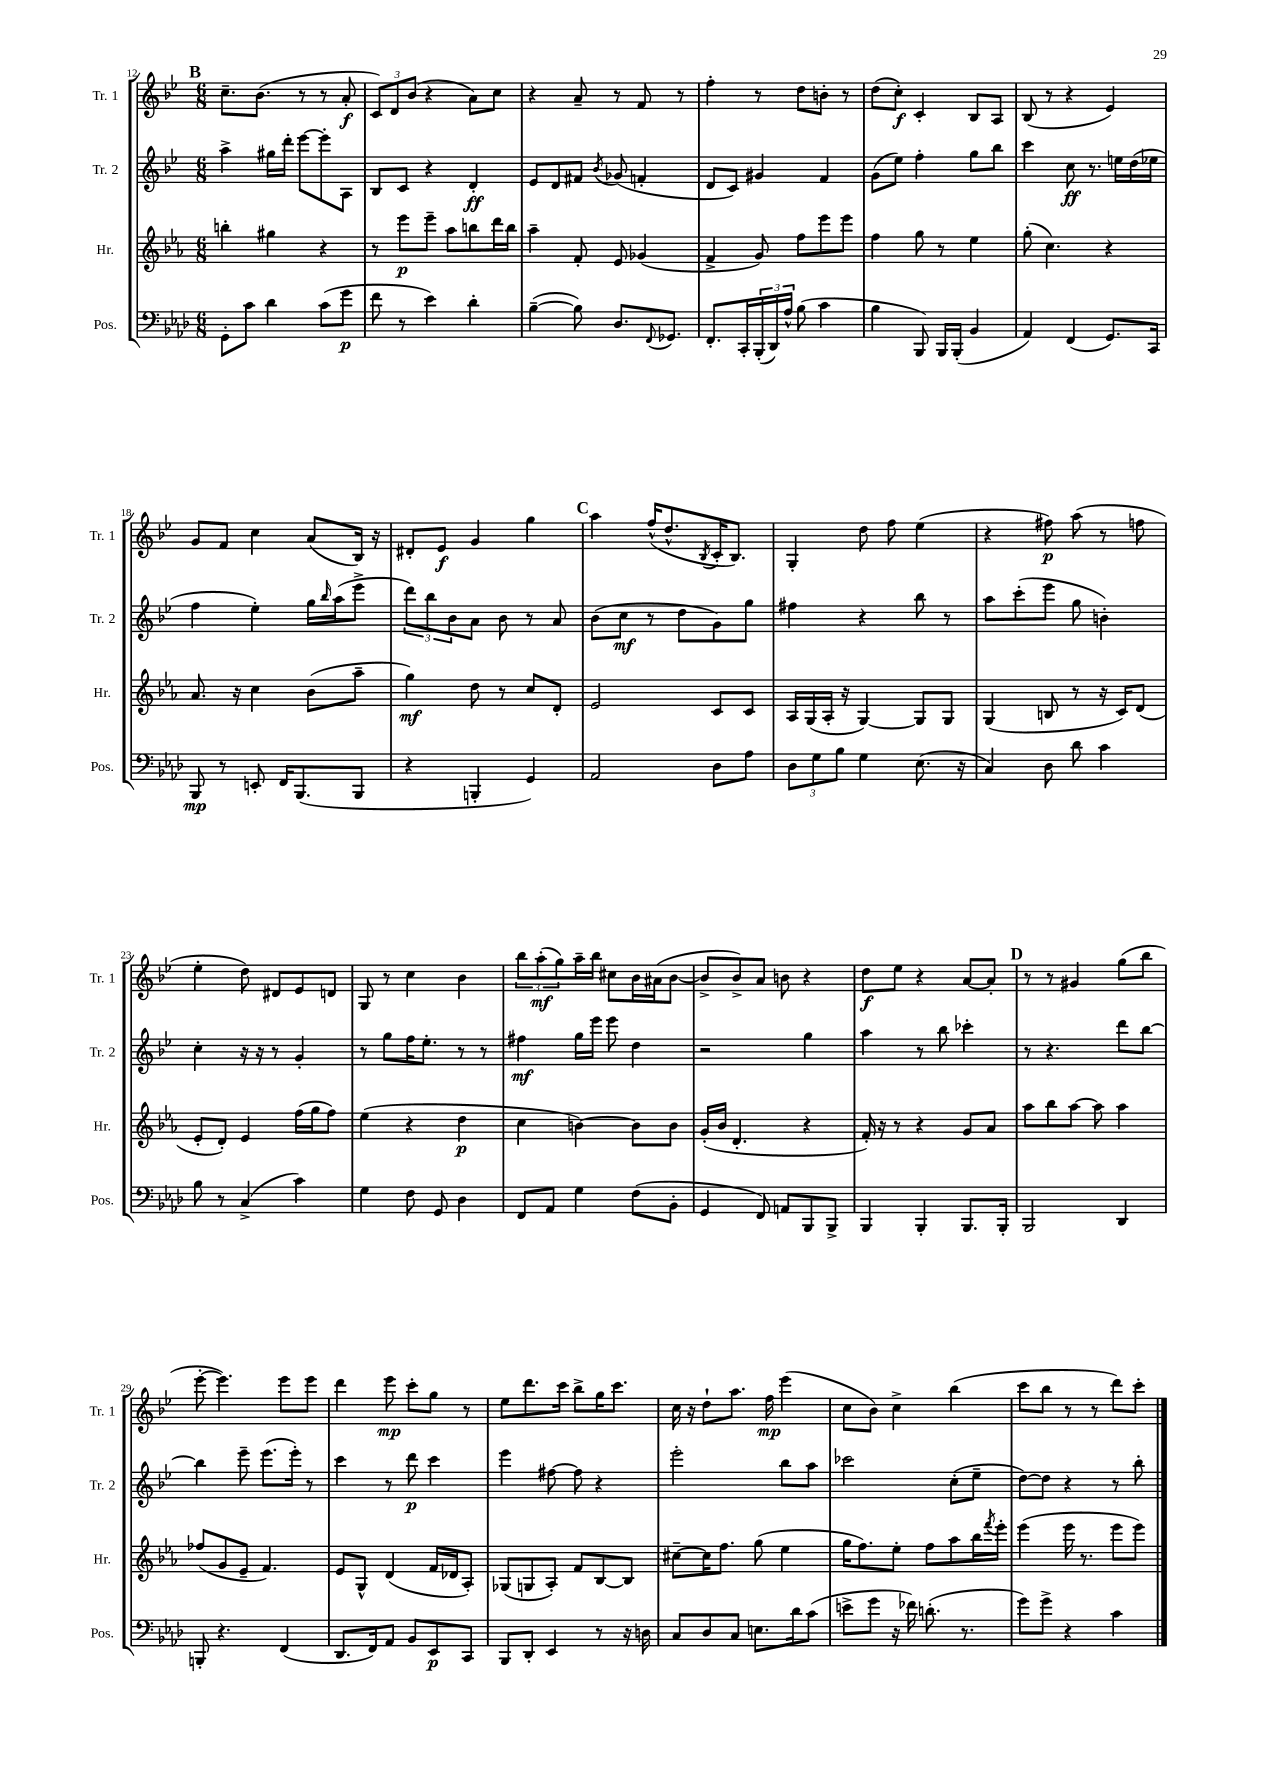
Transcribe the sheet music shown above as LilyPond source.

<<
\new StaffGroup <<
\new Staff = "s0" \with { instrumentName = "Tr. 1" shortInstrumentName = "Tr. 1" } {
    \clef treble \key bes \major \numericTimeSignature \time 6/8
    \mark \markup { \bold "B" } c''8.-- bes'8.( r8 r8 a'8-.\f |
    \tuplet 3/2 { c'8) d'8 bes'8( } r4 a'8) c''8 |
    r4 a'8-- r8 f'8 r8 |
    f''4-. r8 d''8 b'8-. r8 |
    d''8( c''8-.\f) c'4-. bes8 a8 |
    bes8( r8 r4 ees'4) |
    g'8 f'8 c''4 a'8( bes16) r16 |
    dis'8-. ees'8\f g'4 g''4 |
    \mark \markup { \bold "C" } a''4 f''16-^( d''8.-^ \acciaccatura { bes8 } c'16-. bes8.) |
    g4-. d''8 f''8 ees''4( |
    r4 fis''8\p) a''8( r8 f''8 |
    ees''4-. d''8) dis'8 ees'8 d'8 |
    g8 r8 c''4 bes'4 |
    \tuplet 3/2 { bes''8 a''8-.\mf( g''8) } a''16-- bes''16 cis''8 bes'16 ais'16( bes'8~ |
    bes'8-> bes'8->) a'8 b'8 r4 |
    d''8\f ees''8 r4 a'8~ a'8-. |
    \mark \markup { \bold "D" } r8 r8 gis'4 g''8( bes''8 |
    ees'''8~-. ees'''4.) ees'''8 ees'''8 |
    d'''4 ees'''8\mp c'''8-. g''8 r8 |
    ees''8 d'''8. c'''16 bes''8-> g''16 c'''8. |
    c''16 r16 d''8-! a''8. f''16\mp ees'''4( |
    c''8 bes'8) c''4-> bes''4( |
    c'''8 bes''8 r8 r8 d'''8) c'''8-. \bar "|." |
}
\new Staff = "s1" \with { instrumentName = "Tr. 2" shortInstrumentName = "Tr. 2" } {
    \clef treble \key bes \major \numericTimeSignature \time 6/8
    \mark \markup { \bold "B" } a''4-> gis''16 d'''16-. ees'''8~ ees'''8-. a8 |
    bes8 c'8 r4 d'4-.\ff |
    ees'8 d'8 fis'8 \acciaccatura { bes'8 } ges'8( f'4-. |
    d'8 c'8) gis'4 f'4 |
    g'8( ees''8) f''4-. g''8 bes''8 |
    c'''4 c''8\ff r8. e''16 d''16( ees''16 |
    f''4 ees''4-.) g''16 \grace { bes''16 } a''16( ees'''8-> |
    \tuplet 3/2 { d'''8) bes''8 bes'8 } a'8 bes'8 r8 a'8 |
    \mark \markup { \bold "C" } bes'8( c''8\mf r8 d''8 g'8) g''8 |
    fis''4 r4 bes''8 r8 |
    a''8 c'''8-.( ees'''8 g''8 b'4-.) |
    c''4-. r16 r16 r8 g'4-. |
    r8 g''8 f''16 ees''8.-. r8 r8 |
    fis''4\mf g''16 ees'''16 ees'''8 d''4 |
    r2 g''4 |
    a''4 r8 bes''8 ces'''4-. |
    \mark \markup { \bold "D" } r8 r4. d'''8 bes''8~ |
    bes''4 ees'''8-- ees'''8.( ees'''16-.) r8 |
    c'''4 r8 d'''8\p c'''4 |
    ees'''4 fis''8~ fis''8 r4 |
    ees'''2-. bes''8 a''8 |
    ces'''2 c''8-.( ees''8-- |
    d''8~) d''8 r4 r8 bes''8-. \bar "|." |
}
\new Staff = "s2" \with { instrumentName = "Hr." shortInstrumentName = "Hr." } {
    \clef treble \key ees \major \numericTimeSignature \time 6/8
    \mark \markup { \bold "B" } b''4-. gis''4 r4 |
    r8 ees'''8\p ees'''8-- aes''8 b''8 d'''16 b''16 |
    aes''4-- f'8-. ees'8 ges'4( |
    f'4-> g'8) f''8 ees'''8 ees'''8 |
    f''4 g''8 r8 ees''4 |
    g''8-.( c''4.) r4 |
    aes'8. r16 c''4 bes'8( aes''8-- |
    g''4\mf) d''8 r8 c''8 d'8-. |
    \mark \markup { \bold "C" } ees'2 c'8 c'8 |
    aes16 g16( aes16-. r16 g4~) g8 g8 |
    g4( b8 r8 r16 c'16) d'8( |
    ees'8-. d'8-.) ees'4 f''16( g''16 f''8) |
    ees''4( r4 d''4\p |
    c''4 b'4~) b'8 b'8 |
    g'16-.( bes'16 d'4.-. r4 |
    f'16-.) r16 r8 r4 g'8 aes'8 |
    \mark \markup { \bold "D" } aes''8 bes''8 aes''8~ aes''8 aes''4 |
    fes''8( g'8 ees'8-- f'4.) |
    ees'8 g8-^ d'4( f'16 des'16 aes8-.) |
    ges8( g8 aes8-.) f'8 bes8~ bes8 |
    cis''8~-- cis''16 f''8. g''8( ees''4 |
    g''16 f''8.) ees''8-. f''8 aes''8 bes''16 \acciaccatura { f'''8 } ees'''16-. |
    ees'''4( ees'''16 r8. ees'''8 ees'''8) \bar "|." |
}
\new Staff = "s3" \with { instrumentName = "Pos." shortInstrumentName = "Pos." } {
    \clef bass \key aes \major \numericTimeSignature \time 6/8
    \mark \markup { \bold "B" } g,8-. c'8 des'4 c'8( g'8\p |
    f'8 r8 ees'4) des'4-. |
    bes4~--( bes8) des8. \appoggiatura { f,8 } ges,8. |
    f,8.-. c,16-. \tuplet 3/2 { bes,,16-.( des,16) aes16-^ } bes8( c'4 |
    bes4 bes,,8) bes,,16 bes,,16-.( bes,4 |
    aes,4) f,4( g,8.) c,16 |
    bes,,8\mp r8 e,8-. f,16 bes,,8.( bes,,8 |
    r4 b,,4-. g,4) |
    \mark \markup { \bold "C" } aes,2 des8 aes8 |
    \tuplet 3/2 { des8 g8 bes8 } g4 ees8.( r16 |
    c4) des8 des'8 c'4 |
    bes8 r8 c4->( c'4) |
    g4 f8 g,8 des4 |
    f,8 aes,8 g4 f8( bes,8-. |
    g,4 f,8) a,8 bes,,8 bes,,8-> |
    bes,,4 bes,,4-. bes,,8. bes,,16-. |
    \mark \markup { \bold "D" } bes,,2 des,4 |
    b,,8-. r4. f,4( |
    des,8. f,16) aes,8 bes,8 ees,8\p c,8 |
    bes,,8 des,8-. ees,4 r8 r16 d16 |
    c8 des8 c8 e8. des'16 c'8( |
    e'8-> g'8 r16 fes'16) d'8.-.( r8. |
    g'8) g'8-> r4 c'4 \bar "|." |
}
>>
>>
\layout { \context { \Score currentBarNumber = #12 } }
